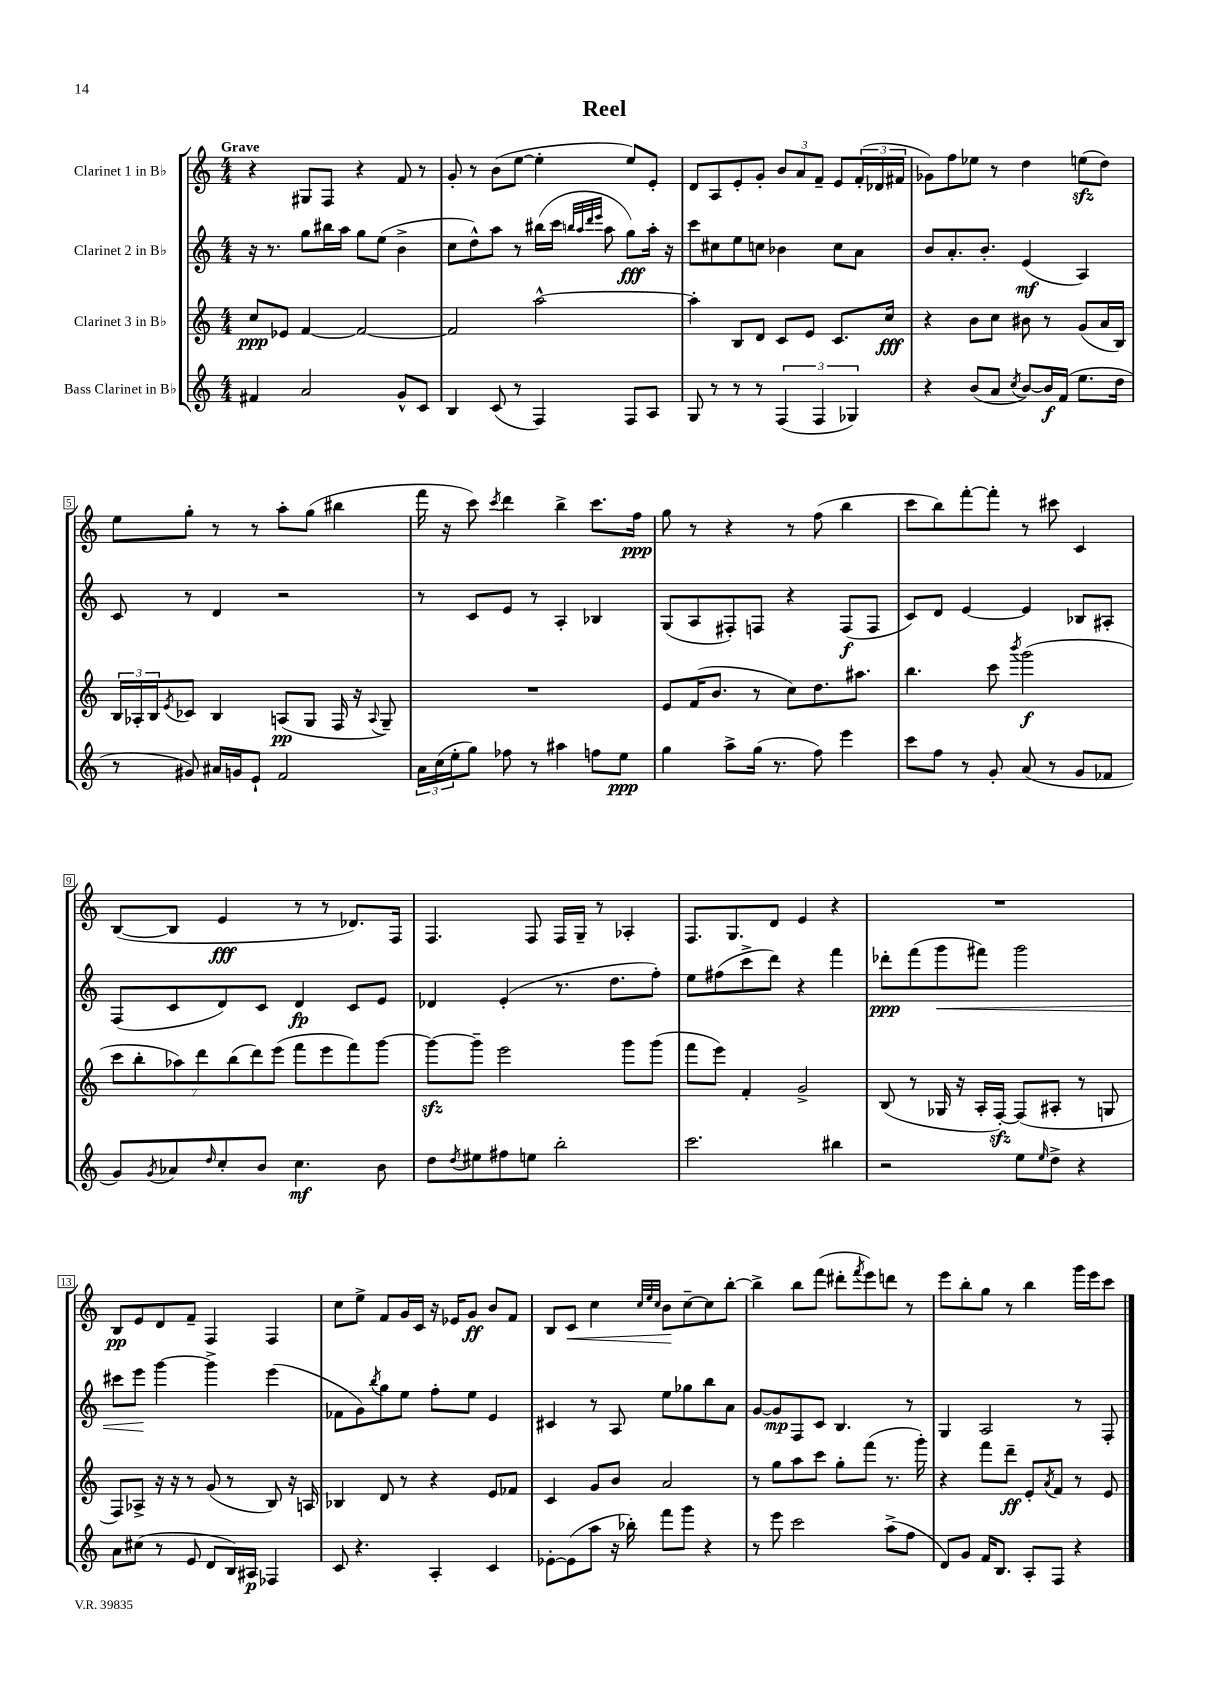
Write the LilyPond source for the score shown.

\header { title = "Reel" }
<<
\new StaffGroup <<
\new Staff = "s0" \with { instrumentName = "Clarinet 1 in Bb" } {
    \clef treble \key c \major \numericTimeSignature \time 4/4 \tempo "Grave"
    r4 gis8 f8 r4 f'8 r8 |
    g'8-. r8 b'8( e''8~ e''4-. e''8) e'8-. |
    d'8 a8 e'8-. g'8-. \tuplet 3/2 { b'8 a'8 f'8-- } e'8 \tuplet 3/2 { f'16-.( des'16 fis'16 } |
    ges'8) f''8 ees''8 r8 d''4 e''8\sfz( d''8) |
    e''8 g''8-. r8 r8 a''8-. g''8( bis''4 |
    f'''16 r16 c'''8) \acciaccatura { c'''8 } d'''4 b''4-> c'''8. f''16\ppp |
    g''8 r8 r4 r8 f''8( b''4 |
    c'''8 b''8) f'''8~-. f'''8-. r8 cis'''8 c'4 |
    b8~( b8 e'4\fff r8 r8 des'8.) f16 |
    f4. f8 f16 g16-- r8 aes4-. |
    f8. g8. d'8 e'4 r4 |
    R1 |
    b8\pp e'8 d'8 f'8-- f4 f4 |
    c''8 e''8-> f'8 g'16 c'16 r16 ees'16 g'8\ff b'8 f'8 |
    b8 c'8\< c''4 \grace { c''32 e''32 c''32 } b'8\! c''8~-- c''8 b''8~-. |
    b''4-> b''8 f'''8( dis'''8-. \acciaccatura { f'''8 } e'''8) d'''8 r8 |
    e'''8 b''8-. g''8 r8 b''4 g'''16 e'''16 c'''8 \bar "|." |
}
\new Staff = "s1" \with { instrumentName = "Clarinet 2 in Bb" } {
    \clef treble \key c \major \numericTimeSignature \time 4/4
    r16 r8. g''8 bis''16 a''16 g''8 e''8( b'4-> |
    c''8 d''8-^) a''8 r8 bis''16( c'''16 \grace { b''32 a''32 d'''32 e'''32 } a''8 g''8\fff) a''16-. r16 |
    c'''8 cis''8 e''8 c''8 bes'4 c''8 a'8 |
    b'8 a'8.-. b'8.-. e'4\mf( a4) |
    c'8 r8 d'4 r2 |
    r8 c'8 e'8 r8 a4-. bes4 |
    g8( a8 fis8-.) f8 r4 f8\f( f8 |
    c'8) d'8 e'4~ e'4 bes8 ais8-. |
    f8( c'8 d'8) c'8 d'4\fp c'8 e'8 |
    des'4 e'4-.( r8. d''8. f''8-.) |
    e''8 fis''8( c'''8-> d'''8) r4 f'''4 |
    des'''8-.\ppp f'''8( g'''8\< fis'''8) g'''2 |
    cis'''8 e'''8\! g'''4~ g'''4-> e'''4( |
    fes'8 g'8) \acciaccatura { b''8 } g''8 e''8 f''8-. e''8 e'4 |
    cis'4 r8 a8 e''8 ges''8 b''8 a'8 |
    g'8~ g'8\mp f8 c'8 b4. r8 |
    g4 a2 r8 f8-. \bar "|." |
}
\new Staff = "s2" \with { instrumentName = "Clarinet 3 in Bb" } {
    \clef treble \key c \major \numericTimeSignature \time 4/4
    c''8\ppp ees'8 f'4~ f'2~ |
    f'2 a''2~-^ |
    a''4-. b8 d'8 c'8 e'8 c'8. c''16\fff |
    r4 b'8 c''8 bis'8 r8 g'8( a'16 b16) |
    \tuplet 3/2 { b16 aes16-. b16 } \acciaccatura { e'8 } ces'8 b4 a8\pp( g8 f16 r16 \appoggiatura { a8 } g8--) |
    R1 |
    e'8 f'16( b'8. r8 c''8) d''8. ais''8. |
    b''4. c'''8 \acciaccatura { b'''8 } g'''2\f( |
    \tuplet 7/4 { c'''8 b''8-. aes''8) d'''8 b''8( d'''8) e'''8( } f'''8 e'''8 f'''8) g'''8~ |
    g'''8~\sfz g'''8-- e'''2 g'''8 g'''8( |
    f'''8 e'''8) f'4-. g'2-> |
    b8( r8 ges16 r16 a16-. f16~-.\sfz) f8( ais8-. r8 g8 |
    f8) aes8-> r16 r16 r8 g'8( r8 b8) r16 a16 |
    bes4 d'8 r8 r4 e'8 fes'8 |
    c'4 g'8 b'8 a'2 |
    r8 g''8 a''8 c'''8 g''8-. f'''8( r8. g'''16-.) |
    r4 f'''8 d'''8--\ff e'8-. \acciaccatura { a'8 } f'8 r8 e'8 \bar "|." |
}
\new Staff = "s3" \with { instrumentName = "Bass Clarinet in Bb" } {
    \clef treble \key c \major \numericTimeSignature \time 4/4
    fis'4 a'2 g'8-^ c'8 |
    b4 c'8( r8 f4) f8 a8 |
    g8 r8 r8 r8 \tuplet 3/2 { f4( f4 ges4) } |
    r4 b'8( a'8 \acciaccatura { c''8 } b'8~) b'16\f f'16( e''8. d''16 |
    r8 gis'8) ais'16 g'16 e'8-! f'2 |
    \tuplet 3/2 { a'16 c''16( e''16-. } g''8) fes''8 r8 ais''4 f''8 e''8\ppp |
    g''4 a''8-> g''16( r8. f''8) e'''4 |
    c'''8 f''8 r8 g'8-. a'8( r8 g'8 fes'8 |
    g'8) \acciaccatura { g'8 } aes'8 \grace { d''16 } c''8-. b'8 c''4.\mf b'8 |
    d''8 \acciaccatura { d''8 } eis''8 fis''8 e''8 b''2-. |
    c'''2. bis''4 |
    r2 e''8 \grace { e''16 } d''8-> r4 |
    a'8 cis''8( r8 e'8 d'8 b16) ais16\p fes4 |
    c'8 r4. a4-. c'4 |
    ees'8~-. ees'8( a''8 r16 bes''16-.) f'''8 g'''8 r4 |
    r8 e'''8 c'''2 a''8->( f''8 |
    d'8) g'8 f'16 b8. a8-. f8 r4 \bar "|." |
}
>>
>>
\layout { \context { \Score \override BarNumber.stencil = #(make-stencil-boxer 0.1 0.3 ly:text-interface::print) } }
